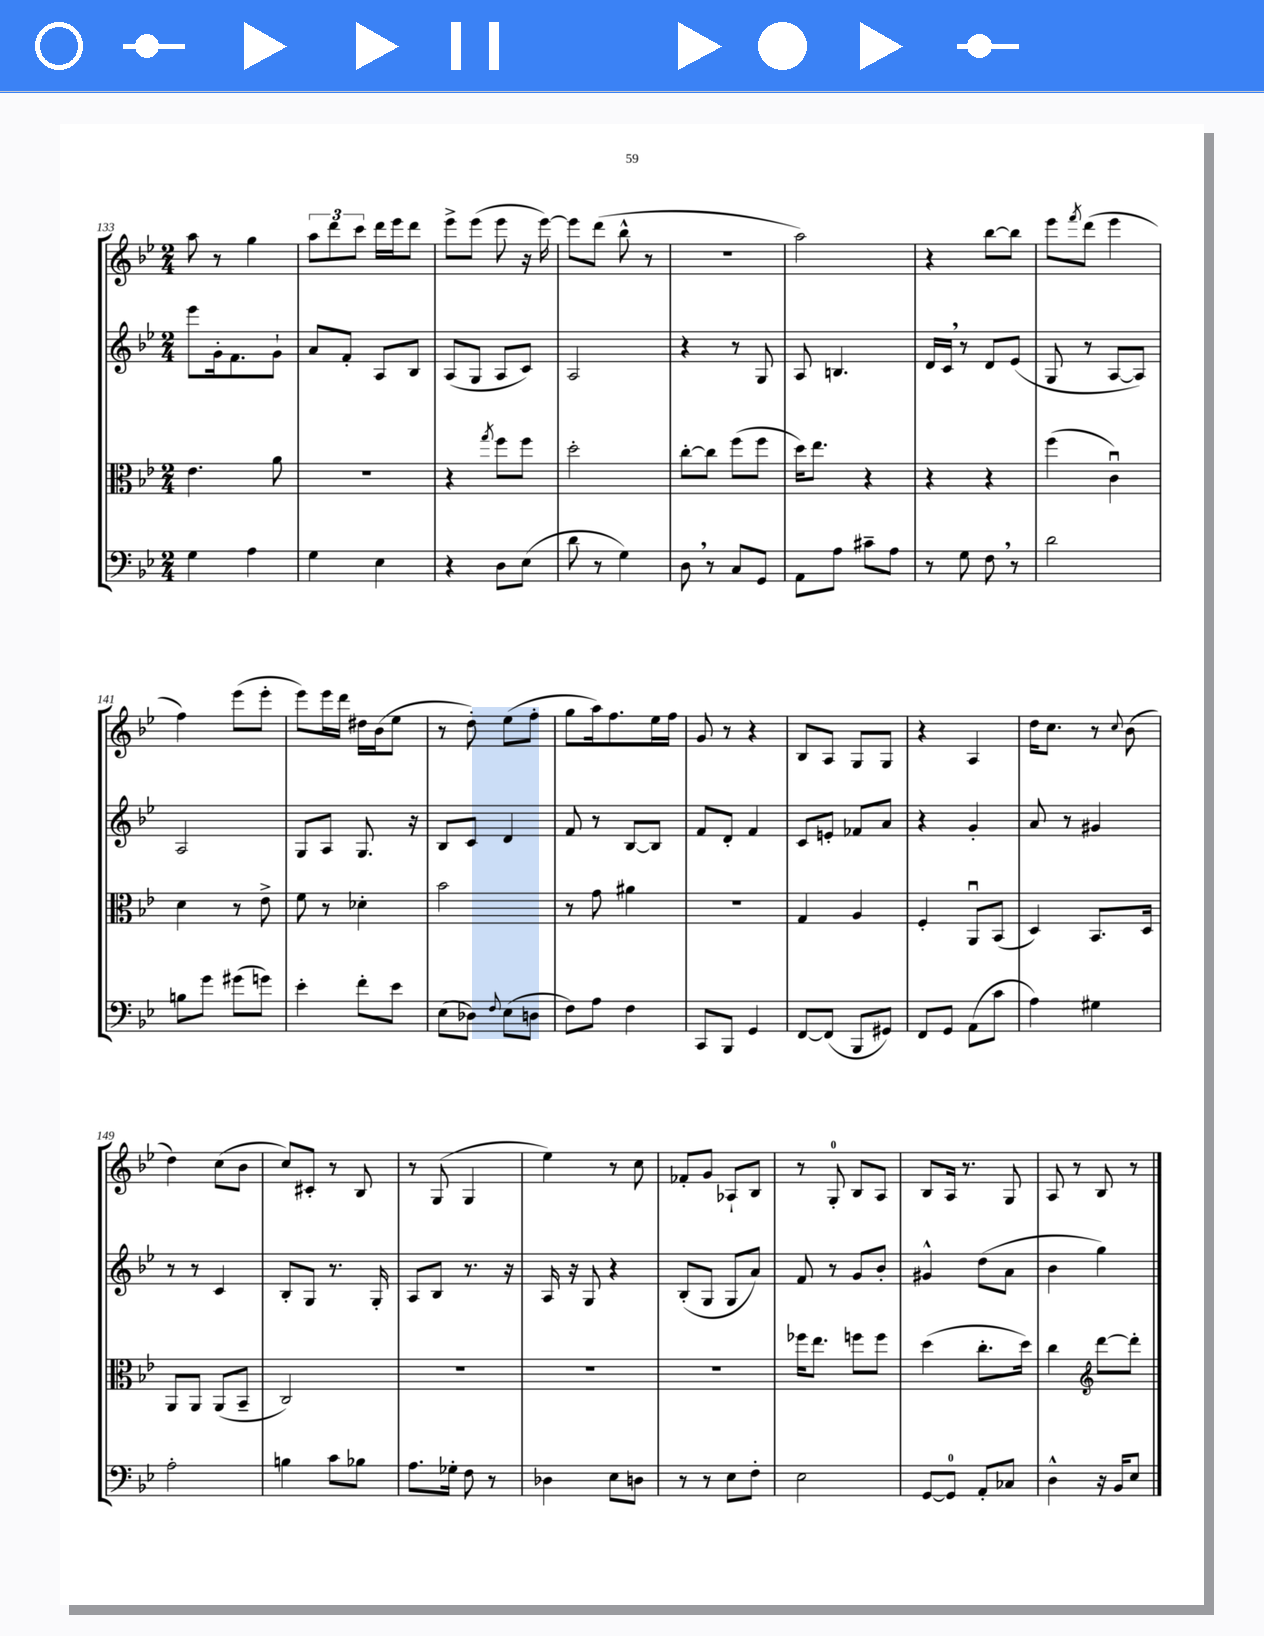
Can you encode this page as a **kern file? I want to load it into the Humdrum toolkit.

**kern	**kern	**kern	**kern
*staff4	*staff3	*staff2	*staff1
*clefF4	*clefC3	*clefG2	*clefG2
*k[b-e-]	*k[b-e-]	*k[b-e-]	*k[b-e-]
*M2/4	*M2/4	*M2/4	*M2/4
4G	4.e-	8eee-	8aa
.	.	16g'	8r
.	.	8.f	.
4A	.	.	4gg
.	8a	8g`	.
=	=	=	=
4G	2r	8a	12aa
.	.	.	12ddd
.	.	8f'	.
.	.	.	12ccc
4E-	.	8A	16ddd
.	.	.	16eee-
.	.	8B-	8ddd
=	=	=	=
4r	4r	(8A	8eee-^
.	.	8G	(8eee-
.	8qgg	.	.
8D	8ff	8A	8eee-
(8E-	8ff	8c)	16r
.	.	.	[16eee-)
=	=	=	=
8d	2dd'	2A	8eee-]
8r	.	.	(8ddd
4G)	.	.	8bb-^^
.	.	.	8r
=	=	=	=
8D	[8cc'	4r	2r
8r	8cc]	.	.
8C	(8ff	8r	.
8GG	8ff	8G	.
=	=	=	=
8AA	16dd)	8A	2aa)
.	8.ee-	.	.
8A	.	4.B	.
8c#~	4r	.	.
8A	.	.	.
=	=	=	=
8r	4r	16d	4r
.	.	16c	.
8G	.	8r	.
8F	4r	8d	[8bb-
8r	.	(8e-	8bb-]
=	=	=	=
2d	(4ff	8G	8eee-
.	.	.	8qfff
.	.	8r	(8ddd
.	4cu)	[8A	4eee-
.	.	8A])	.
=	=	=	=
8B	4d	2A	4ff)
8g	.	.	.
(8g#	8r	.	(8eee-
8g)	8e-^	.	8eee-'
=	=	=	=
4e-'	8f	8G	8eee-)
.	8r	8A	16eee-
.	.	.	16ddd
8f'	4d-'	8.G	16dd#
.	.	.	(16b-
8e-	.	.	8ee-
.	.	16r	.
=	=	=	=
(8E-	2b-	8B-	8r
8D-)	.	8c	8dd')
8qqF	.	.	.
(8E-	.	4d	(8ee-
8D	.	.	8ff'
=	=	=	=
8F)	8r	8f	8gg
8A	8g	8r	16aa)
.	.	.	8.ff
4F	4a#	[8B-	.
.	.	8B-]	16ee-
.	.	.	16ff
=	=	=	=
8CC	2r	8f	8g
8BBB-	.	8d'	8r
4GG	.	4f	4r
=	=	=	=
[8FF	4G	8c	8B-
(8FF]	.	8e'	8A
8BBB-	4A	8f-	8G
8GG#)	.	8a	8G
=	=	=	=
8FF	4F'	4r	4r
8GG	.	.	.
(8AA	8AAu	4g'	4A
8c	(8BB-	.	.
=	=	=	=
4A)	4D)	8a	16dd
.	.	.	8.cc
.	.	8r	.
4G#	8.BB-	4g#	8r
.	.	.	8qqcc
.	.	.	(8b-
.	16D	.	.
=	=	=	=
2A'	8AA	8r	4dd)
.	8AA	8r	.
.	(8AA	4c	(8cc
.	8BB-~	.	8b-
=	=	=	=
4B	2C)	8B-'	8cc)
.	.	8G	8c#'
8c	.	8.r	8r
8B-	.	.	8B-
.	.	16G'	.
=	=	=	=
8.A	2r	8A	8r
.	.	8B-	(8G
16G-'	.	.	.
8F	.	8.r	4G
8r	.	.	.
.	.	16r	.
=	=	=	=
4D-	2r	16A	4ee-)
.	.	16r	.
.	.	8G	.
8E-	.	4r	8r
8D	.	.	8cc
=	=	=	=
8r	2r	(8B-'	8f-'
8r	.	8G	8g
8E-	.	8G	8A-`
8F'	.	8a)	8B-
=	=	=	=
2E-	16ff-	8f	8r
.	8.ee-	.	.
.	.	8r	8G'
.	8ff	8g	8B-
.	8ff	8b-'	8A
=	=	=	=
[8GG	(4dd	4g#^^	8B-
8GG]	.	.	16A
.	.	.	8.r
8AA'	8.cc'	(8dd	.
8C-	.	8a	8G
.	16dd)	.	.
=	=	=	=
4D^^	4cc	4b-	8A
.	.	.	8r
*	*clefG2	*	*
16r	[8ddd	4gg)	8B-
16BB-	.	.	.
8E-	8ddd']	.	8r
==	==	==	==
*-	*-	*-	*-
